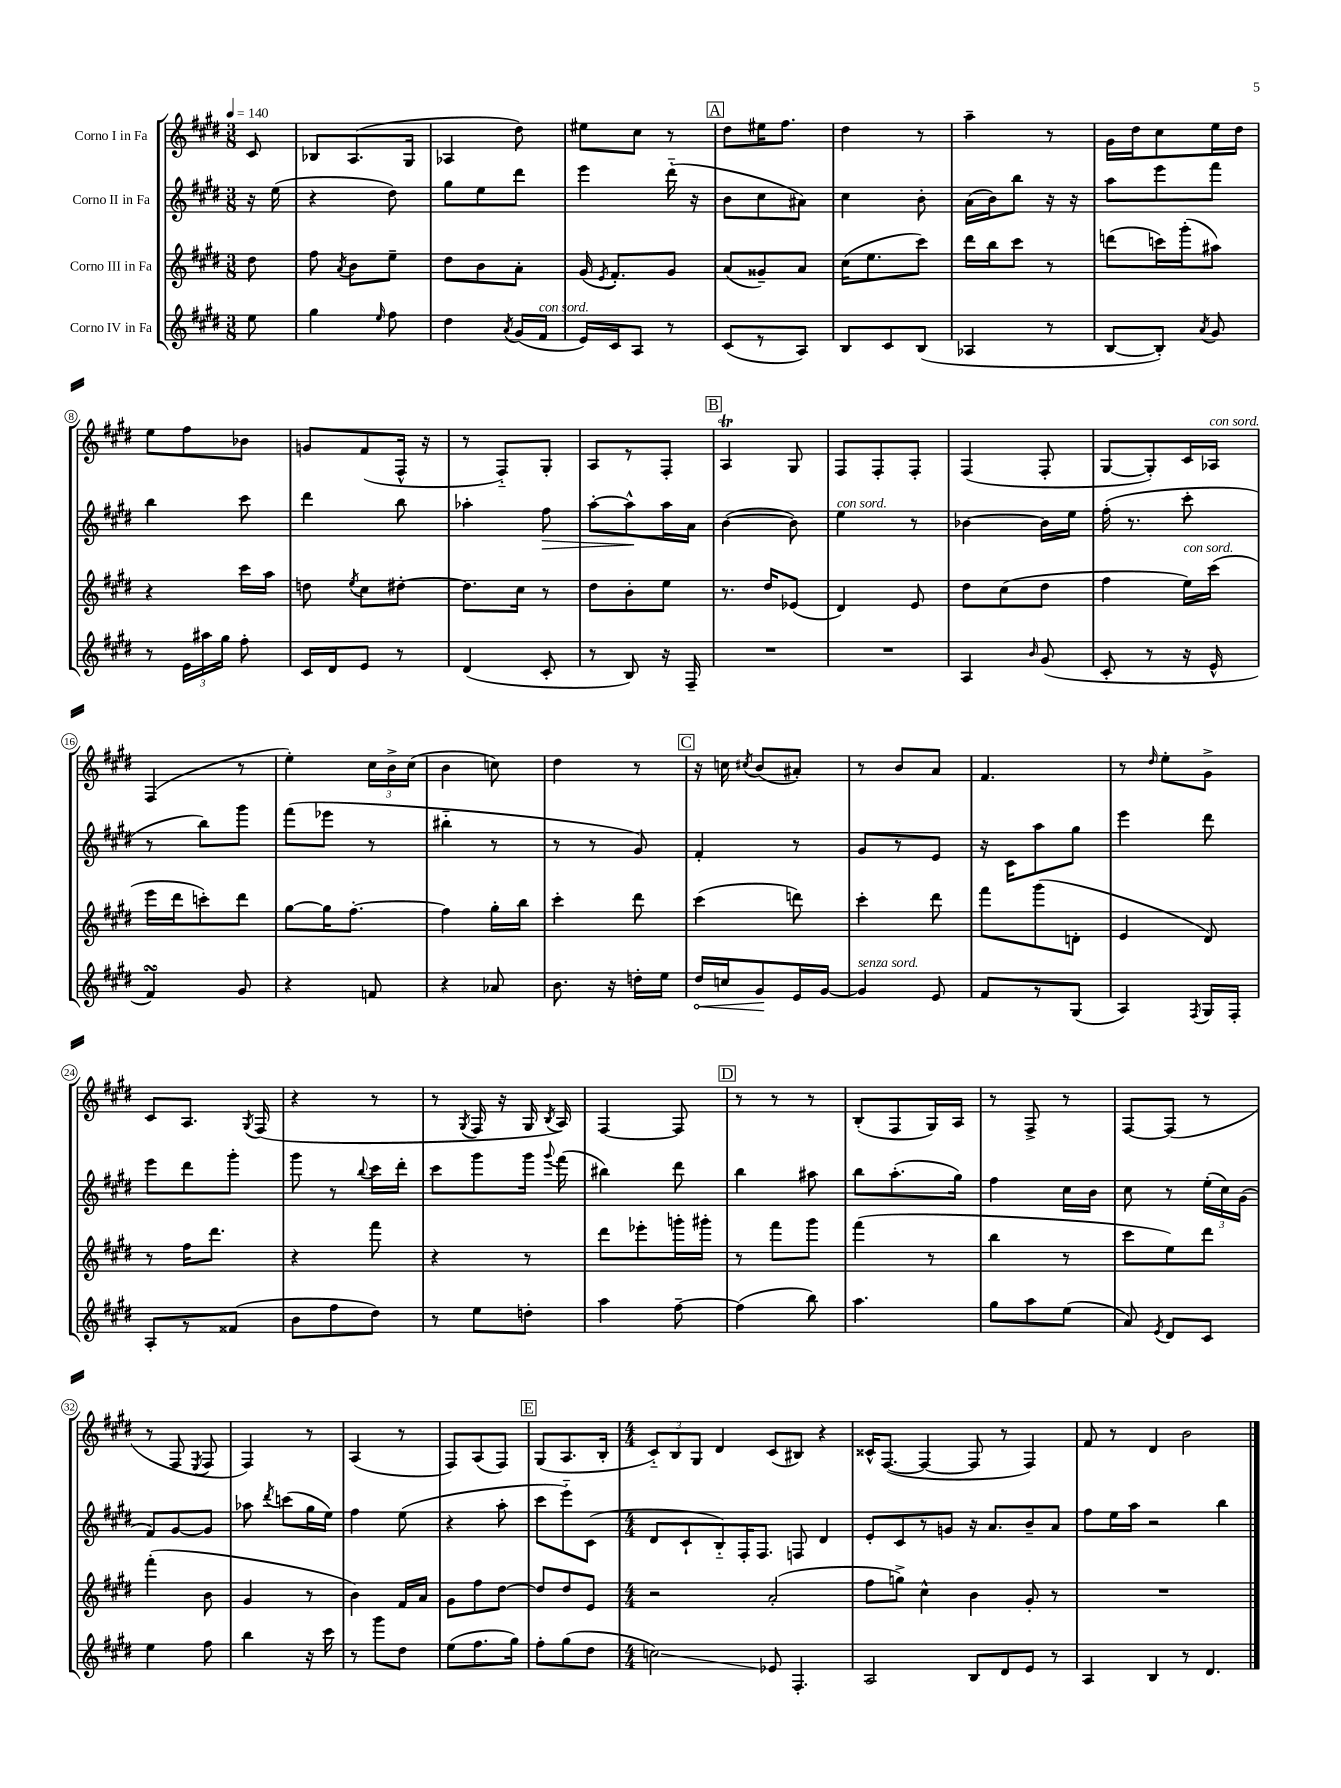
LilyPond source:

<<
\new StaffGroup <<
\new Staff = "s0" \with { instrumentName = "Corno I in Fa" } {
    \clef treble \key e \major \numericTimeSignature \time 3/8 \partial 8 \tempo 4 = 140
    \autoBeamOff cis'8 |
    bes8[ a8.( gis16] |
    aes4 dis''8) |
    eis''8[ cis''8] r8 |
    \mark \markup { \box "A" } dis''8[ eis''16 fis''8.] |
    dis''4 r8 |
    a''4-- r8 |
    gis'16[ dis''16 cis''8 e''16 dis''16] |
    e''8[ fis''8 bes'8] |
    g'8[ fis'8( fis16]-^ r16 |
    r8 fis8[-_) gis8]-. |
    a8[ r8 fis8]-. |
    \mark \markup { \box "B" } a4\trill gis8 |
    fis8[ fis8-. fis8]-. |
    fis4( fis8-. |
    gis8[~ gis8-.) cis'16 aes16]^\markup { \italic "con sord." } |
    fis4( r8 |
    e''4-.) \tuplet 3/2 { cis''16[ b'16-> cis''16]( } |
    b'4 c''8) |
    dis''4 r8 |
    \mark \markup { \box "C" } r16 c''16 \acciaccatura { cis''8 } b'8[( ais'8]-.) |
    r8 b'8[ a'8] |
    fis'4. |
    r8 \grace { dis''16 } e''8[-. gis'8]-> |
    cis'8[ a8.] \acciaccatura { gis8 } fis16( |
    r4 r8 |
    r8 \acciaccatura { gis8 } fis16 r16 gis16 \acciaccatura { b8 } a16) |
    fis4~ fis8 |
    \mark \markup { \box "D" } r8 r8 r8 |
    b8[-.( fis8 gis16) a16] |
    r8 fis8-> r8 |
    fis8[~ fis8]( r8 |
    r8 fis8 \acciaccatura { e8 } fis8 |
    fis4) r8 |
    a4( r8 |
    fis8[) a8( fis8]) |
    \mark \markup { \box "E" } gis8[( a8. b16]-. |
    \numericTimeSignature \time 4/4 \tuplet 3/2 { cis'8[-_) b8 gis8] } dis'4 cis'8[( bis8]) r4 |
    cisis'16[-^ fis8.]~( fis4~ fis8 r8 fis4) |
    fis'8 r8 dis'4 b'2 \bar "|." |
}
\new Staff = "s1" \with { instrumentName = "Corno II in Fa" } {
    \clef treble \key e \major \numericTimeSignature \time 3/8 \partial 8
    \autoBeamOff r16 e''16( |
    r4 dis''8) |
    gis''8[ e''8 dis'''8] |
    e'''4 dis'''16-_( r16 |
    \mark \markup { \box "A" } b'8[ cis''8 ais'8]) |
    cis''4 b'8-. |
    a'16[( b'16) b''8] r16 r16 |
    a''8[ e'''8 fis'''8] |
    b''4 cis'''8 |
    dis'''4 b''8 |
    aes''4-. fis''8\> |
    a''8[~-. a''8-^\! a''16 a'16] |
    \mark \markup { \box "B" } b'4~( b'8) |
    e''4^\markup { \italic "con sord." } r8 |
    bes'4~ bes'16[ e''16] |
    fis''16-.( r8. cis'''8-. |
    r8 b''8[) gis'''8] |
    fis'''8[( ees'''8] r8 |
    bis''4-_ r8 |
    r8 r8 gis'8) |
    \mark \markup { \box "C" } fis'4-. r8 |
    gis'8[ r8 e'8] |
    r16 cis'16[ a''8 gis''8] |
    e'''4 dis'''8 |
    e'''8[ dis'''8 gis'''8]-. |
    gis'''8 r8 \appoggiatura { b''8 } cis'''16[ dis'''16]-. |
    cis'''8[ gis'''8 gis'''16] \appoggiatura { gis'''8 } fis'''16( |
    bis''4) dis'''8 |
    \mark \markup { \box "D" } b''4 ais''8 |
    b''8[ a''8.-.( gis''16]) |
    fis''4 cis''16[ b'16] |
    cis''8 r8 \tuplet 3/2 { e''16[-.( cis''16) gis'16]( } |
    fis'8[) gis'8~ gis'8] |
    aes''8 \acciaccatura { dis'''8 } c'''8[( gis''16 e''16]) |
    fis''4 e''8( |
    r4 a''8-. |
    \mark \markup { \box "E" } cis'''8[ e'''8-_) cis'8]( |
    \numericTimeSignature \time 4/4 dis'8[ cis'8-! b8-_) fis16-. fis8.] f8 dis'4 |
    e'8[-. cis'8 r8 g'8] r16 a'8.[ b'8-- a'8] |
    fis''8[ e''16 a''16] r2 b''4 \bar "|." |
}
\new Staff = "s2" \with { instrumentName = "Corno III in Fa" } {
    \clef treble \key e \major \numericTimeSignature \time 3/8 \partial 8
    \autoBeamOff dis''8 |
    fis''8 \acciaccatura { a'8 } b'8[ e''8]-- |
    dis''8[ b'8 a'8]-. |
    gis'16( \acciaccatura { e'8 } fis'8.[-.) gis'8] |
    \mark \markup { \box "A" } a'8[( gisis'8--) a'8] |
    cis''16[( e''8. cis'''8]) |
    dis'''16[ b''16 cis'''8] r8 |
    d'''8[( c'''16) gis'''16-.( ais''8]) |
    r4 cis'''16[ a''16] |
    d''8 \acciaccatura { e''8 } cis''8[ dis''8]~-. |
    dis''8.[ cis''16] r8 |
    dis''8[ b'8-. e''8] |
    \mark \markup { \box "B" } r8. dis''16[ ees'8]( |
    dis'4) e'8 |
    dis''8[ cis''8( dis''8] |
    fis''4 e''16[^\markup { \italic "con sord." }) cis'''16]( |
    e'''16[ dis'''16 c'''8-.) dis'''8] |
    gis''8[~ gis''16 fis''8.]~-. |
    fis''4 gis''16[-. b''16] |
    cis'''4-. dis'''8 |
    \mark \markup { \box "C" } cis'''4( d'''8) |
    cis'''4-. dis'''8 |
    fis'''8[ gis'''8( d'8]-. |
    e'4 dis'8) |
    r8 fis''16[ dis'''8.] |
    r4 fis'''8 |
    r4 r8 |
    dis'''8[ ees'''8-. g'''16-. gis'''16]-. |
    \mark \markup { \box "D" } r8 fis'''8[ gis'''8] |
    fis'''4( r8 |
    b''4 r8 |
    cis'''8[ e''8) dis'''8] |
    fis'''4-.( b'8 |
    gis'4 r8 |
    b'4) fis'16[ a'16] |
    gis'8[ fis''8 dis''8]~ |
    \mark \markup { \box "E" } dis''8[ dis''8 e'8] |
    \numericTimeSignature \time 4/4 r2 a'2-.( |
    fis''8[ g''8]->) cis''4-^ b'4 gis'8-. r8 |
    R1 \bar "|." |
}
\new Staff = "s3" \with { instrumentName = "Corno IV in Fa" } {
    \clef treble \key e \major \numericTimeSignature \time 3/8 \partial 8
    \autoBeamOff e''8 |
    gis''4 \grace { e''16 } fis''8 |
    dis''4 \acciaccatura { a'8 } gis'16[( fis'16]^\markup { \italic "con sord." } |
    e'16[) cis'16 a8] r8 |
    \mark \markup { \box "A" } cis'8[( r8 a8]) |
    b8[ cis'8 b8]( |
    aes4 r8 |
    b8[~ b8]-.) \acciaccatura { a'8 } gis'8 |
    r8 \tuplet 3/2 { e'16[ ais''16 gis''16] } fis''8-. |
    cis'16[ dis'16 e'8] r8 |
    dis'4( cis'8-. |
    r8 b8) r16 fis16-- |
    \mark \markup { \box "B" } R4. |
    R4. |
    a4 \grace { b'16 } gis'8( |
    cis'8-. r8 r16 e'16-^ |
    fis'4\turn) gis'8 |
    r4 f'8 |
    r4 aes'8 |
    b'8. r16 d''16[-. e''16] |
    \mark \markup { \box "C" } \once \override Hairpin.circled-tip = ##t dis''16[\< c''16 gis'8\! e'16 gis'16]~ |
    gis'4^\markup { \italic "senza sord." } e'8 |
    fis'8[ r8 gis8]( |
    a4) \acciaccatura { fis8 } gis16[ fis16]-. |
    a8[-. r8 fisis'8]( |
    b'8[ fis''8 dis''8]) |
    r8 e''8[ d''8]-. |
    a''4 fis''8~-- |
    \mark \markup { \box "D" } fis''4( b''8) |
    a''4. |
    gis''8[ a''8 e''8]( |
    a'8) \acciaccatura { e'8 } dis'8[ cis'8] |
    e''4 fis''8 |
    b''4 r16 cis'''16 |
    r8 gis'''8[ dis''8] |
    e''8[( fis''8. gis''16]) |
    \mark \markup { \box "E" } fis''8[-. gis''8( dis''8] |
    \numericTimeSignature \time 4/4 c''2\glissando) ees'8 fis4.-. |
    a2 b8[ dis'8 e'8] r8 |
    a4 b4 r8 dis'4. \bar "|." |
}
>>
>>
\layout { \context { \Score \override BarNumber.stencil = #(make-stencil-circler 0.1 0.3 ly:text-interface::print) } }
